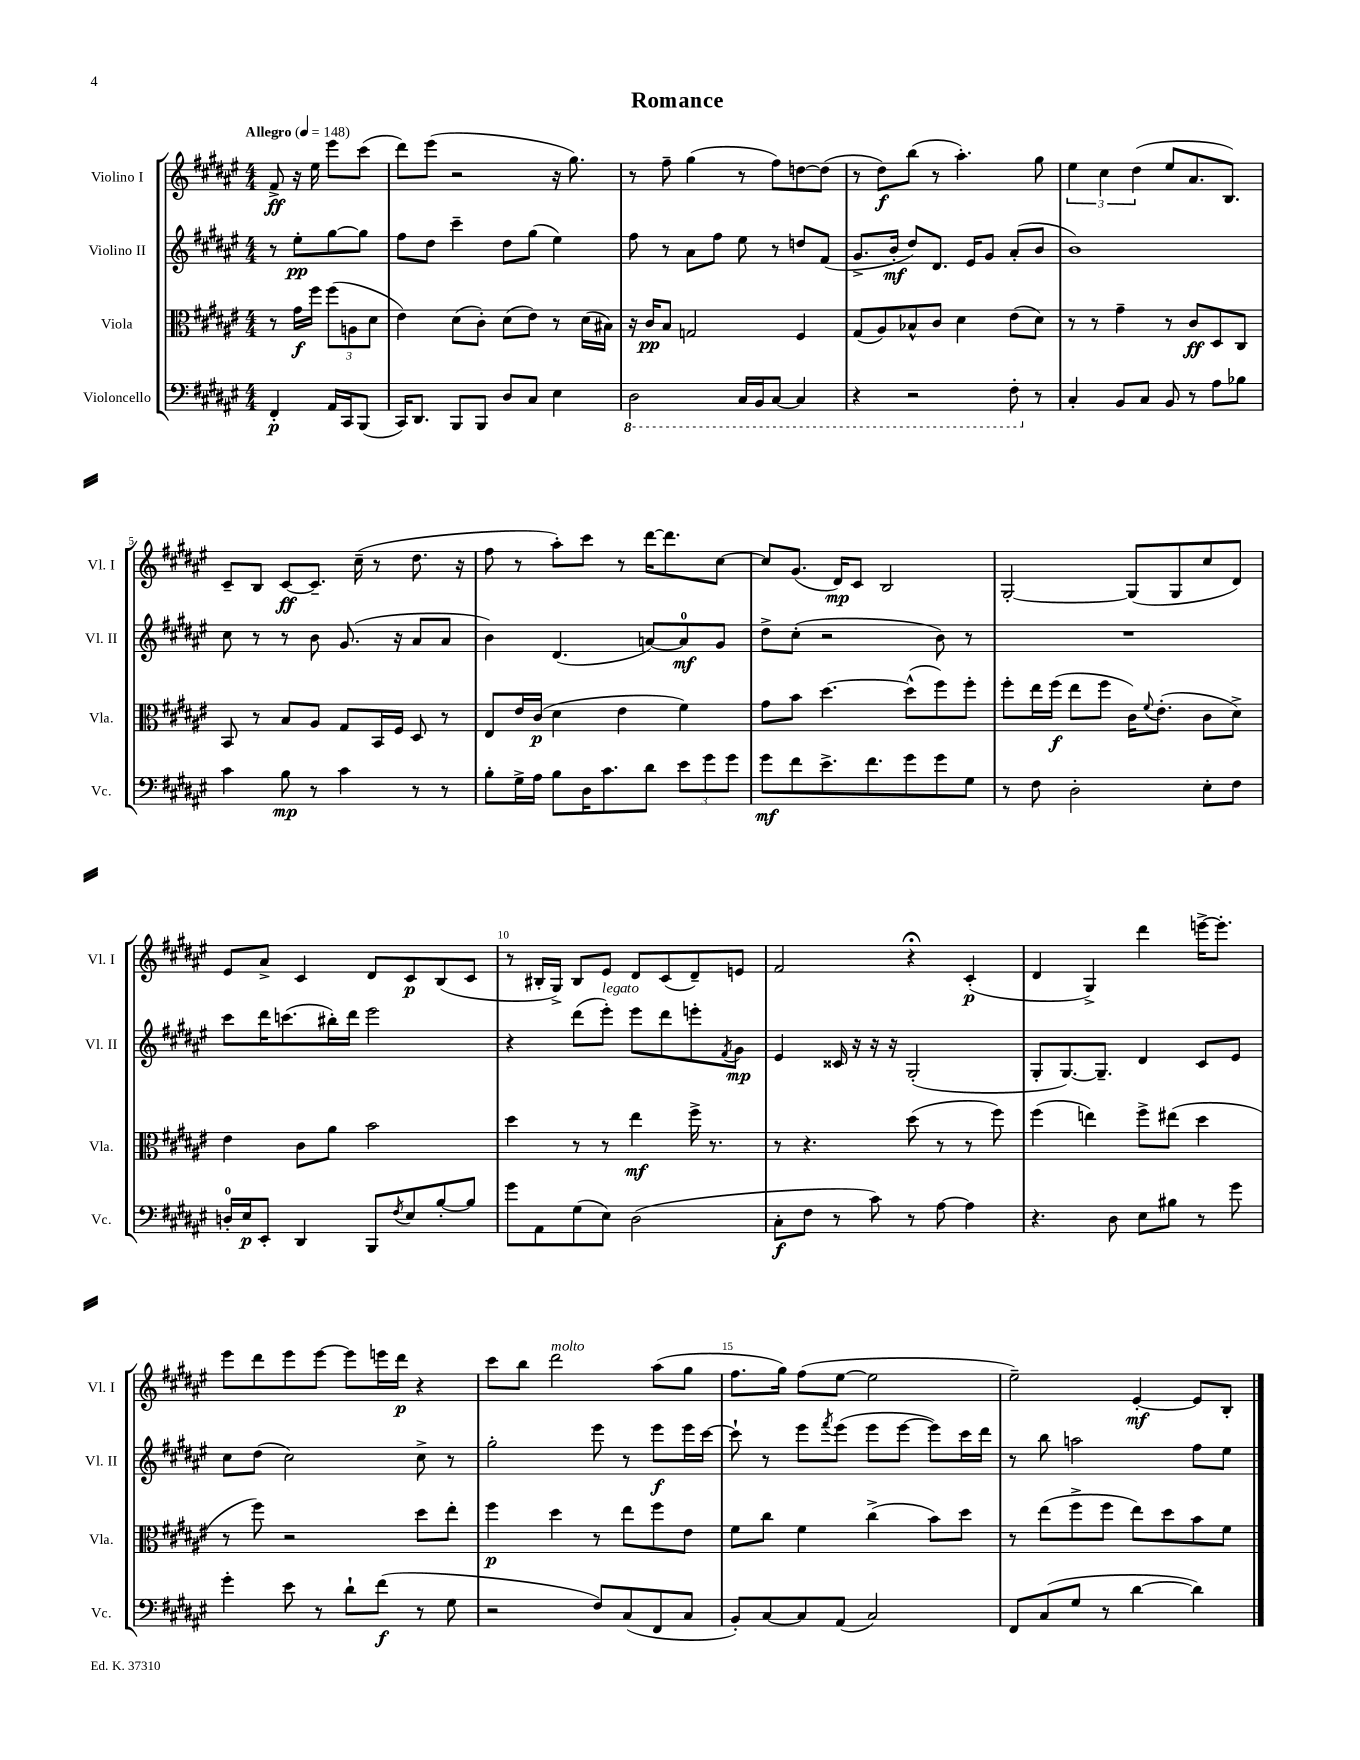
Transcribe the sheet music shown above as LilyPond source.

\header { title = "Romance" }
<<
\new StaffGroup <<
\new Staff = "s0" \with { instrumentName = "Violino I" shortInstrumentName = "Vl. I" } {
    \clef treble \key fis \major \numericTimeSignature \time 4/4 \partial 2 \tempo "Allegro" 4 = 148
    fis'8->\ff r16 eis''16 eis'''8 cis'''8( |
    dis'''8) eis'''8( r2 r16 gis''8.) |
    r8 fis''8-- gis''4( r8 fis''8) d''8~ d''8( |
    r8 dis''8\f) b''8( r8 ais''4.-.) gis''8 |
    \tuplet 3/2 { eis''4 cis''4 dis''4( } eis''8 ais'8. b8.) |
    cis'8-- b8 cis'8~\ff cis'8.-- cis''16--( r8 dis''8. r16 |
    fis''8 r8 ais''8-.) cis'''8 r8 dis'''16~ dis'''8. cis''8~ |
    cis''8 gis'8.( dis'16\mp) cis'8 b2 |
    gis2~-. gis8( gis8 cis''8 dis'8) |
    eis'8 ais'8-> cis'4 dis'8 cis'8\p b8( cis'8 |
    r8 bis16-. gis16->) bis8 eis'8 dis'8 cis'8( dis'8--) e'8 |
    fis'2 r4\fermata cis'4-.\p( |
    dis'4 gis4->) dis'''4 e'''16~-> e'''8.-. |
    eis'''8 dis'''8 eis'''8 eis'''8~ eis'''8 e'''16 dis'''16\p r4 |
    cis'''8 b''8 dis'''2^\markup { \italic "molto" } ais''8( gis''8 |
    fis''8. gis''16) fis''8( eis''8~ eis''2 |
    eis''2--) eis'4~-.\mf eis'8 b8-. \bar "|." |
}
\new Staff = "s1" \with { instrumentName = "Violino II" shortInstrumentName = "Vl. II" } {
    \clef treble \key fis \major \numericTimeSignature \time 4/4 \partial 2
    r8 eis''8-.\pp gis''8~ gis''8 |
    fis''8 dis''8 cis'''4-- dis''8 gis''8( eis''4) |
    fis''8 r8 ais'8 fis''8 eis''8 r8 d''8 fis'8( |
    gis'8.-> b'16-.\mf dis''8) dis'8. eis'16 gis'8 ais'8-.( b'8 |
    b'1) |
    cis''8 r8 r8 b'8 gis'8.( r16 ais'8 ais'8 |
    b'4) dis'4.( a'8~) a'8-0\mf gis'8 |
    dis''8-> cis''8-.( r2 b'8) r8 |
    R1 |
    cis'''8 dis'''16 c'''8.( bis''16-.) dis'''16 eis'''2 |
    r4 dis'''8( eis'''8-.^\markup { \italic "legato" }) eis'''8 dis'''8 e'''8-. \acciaccatura { fis'8 } gis'8\mp |
    eis'4 cisis'16 r16 r16 r16 gis2-.( |
    gis8-. gis8.~) gis8.-- dis'4 cis'8 eis'8 |
    cis''8 dis''8( cis''2) cis''8-> r8 |
    gis''2-. eis'''8 r8 eis'''8\f eis'''16 cis'''16~ |
    cis'''8-! r8 eis'''8 \acciaccatura { fis'''8 } eis'''8( eis'''8 eis'''8~ eis'''8) cis'''16 dis'''16 |
    r8 b''8 a''2 fis''8 eis''8 \bar "|." |
}
\new Staff = "s2" \with { instrumentName = "Viola" shortInstrumentName = "Vla." } {
    \clef alto \key fis \major \numericTimeSignature \time 4/4 \partial 2
    r8 gis'16\f fis''16 \tuplet 3/2 { fis''8( a8 dis'8 } |
    eis'4) dis'8( cis'8-.) dis'8( eis'8) r8 dis'16( bis16) |
    r16 cis'16\pp b8 g2 fis4 |
    gis8( ais8) bes8-^ cis'8 dis'4 eis'8( dis'8) |
    r8 r8 gis'4-- r8 cis'8\ff dis8 cis8 |
    b,8 r8 b8 ais8 gis8 b,16 fis16 dis8 r8 |
    eis8 eis'16 cis'16\p( dis'4 eis'4 fis'4) |
    gis'8 b'8 dis''4.~ dis''8-^( fis''8) fis''8-. |
    fis''8-. eis''16 fis''16\f( eis''8 fis''8 cis'16) \appoggiatura { fis'8 } eis'8.-.( cis'8 dis'8->) |
    eis'4 cis'8 ais'8 b'2 |
    dis''4 r8 r8 eis''4\mf fis''16-> r8. |
    r8 r4. dis''8( r8 r8 fis''8) |
    fis''4( e''4) fis''8-> eis''8( dis''4 |
    r8 fis''8) r2 dis''8 eis''8-. |
    fis''4\p dis''4 r8 eis''8 fis''8 eis'8 |
    fis'8 cis''8 fis'4 cis''4->( b'8) dis''8 |
    r8 eis''8( fis''8-> fis''8 eis''8) dis''8 b'8 fis'8 \bar "|." |
}
\new Staff = "s3" \with { instrumentName = "Violoncello" shortInstrumentName = "Vc." } {
    \clef bass \key fis \major \numericTimeSignature \time 4/4 \partial 2
    fis,4-.\p ais,16 cis,16 b,,8( |
    cis,16) dis,8. b,,8 b,,8 dis8 cis8 eis4 |
    \ottava #-1 dis,2 cis,16 b,,16 cis,8~ cis,4 |
    r4 r2 fis,8-. \ottava #0 r8 |
    cis4-. b,8 cis8 b,8 r8 ais8 bes8 |
    cis'4 b8\mp r8 cis'4 r8 r8 |
    b8-. gis16-> ais16 b8 dis16 cis'8. dis'8 \tuplet 3/2 { eis'8 gis'8 gis'8 } |
    gis'8\mf fis'8 eis'8.-> fis'8. gis'8 gis'8 gis8 |
    r8 fis8 dis2-. eis8-. fis8 |
    d16-0-. eis16\p eis,8-. dis,4 b,,8 \acciaccatura { fis8 } eis8 b8~-. b8 |
    gis'8 ais,8 gis8( eis8) dis2( |
    cis8-.\f fis8 r8 cis'8) r8 ais8~ ais4 |
    r4. dis8 eis8 bis8 r8 gis'8 |
    gis'4-. eis'8 r8 dis'8-! fis'8\f( r8 gis8 |
    r2 fis8) cis8( fis,8 cis8 |
    b,8-.) cis8~ cis8 ais,8( cis2) |
    fis,8 cis8( gis8 r8 dis'4~ dis'4) \bar "|." |
}
>>
>>
\layout { \context { \Score \override BarNumber.break-visibility = ##(#f #t #t) barNumberVisibility = #(every-nth-bar-number-visible 5) } }
